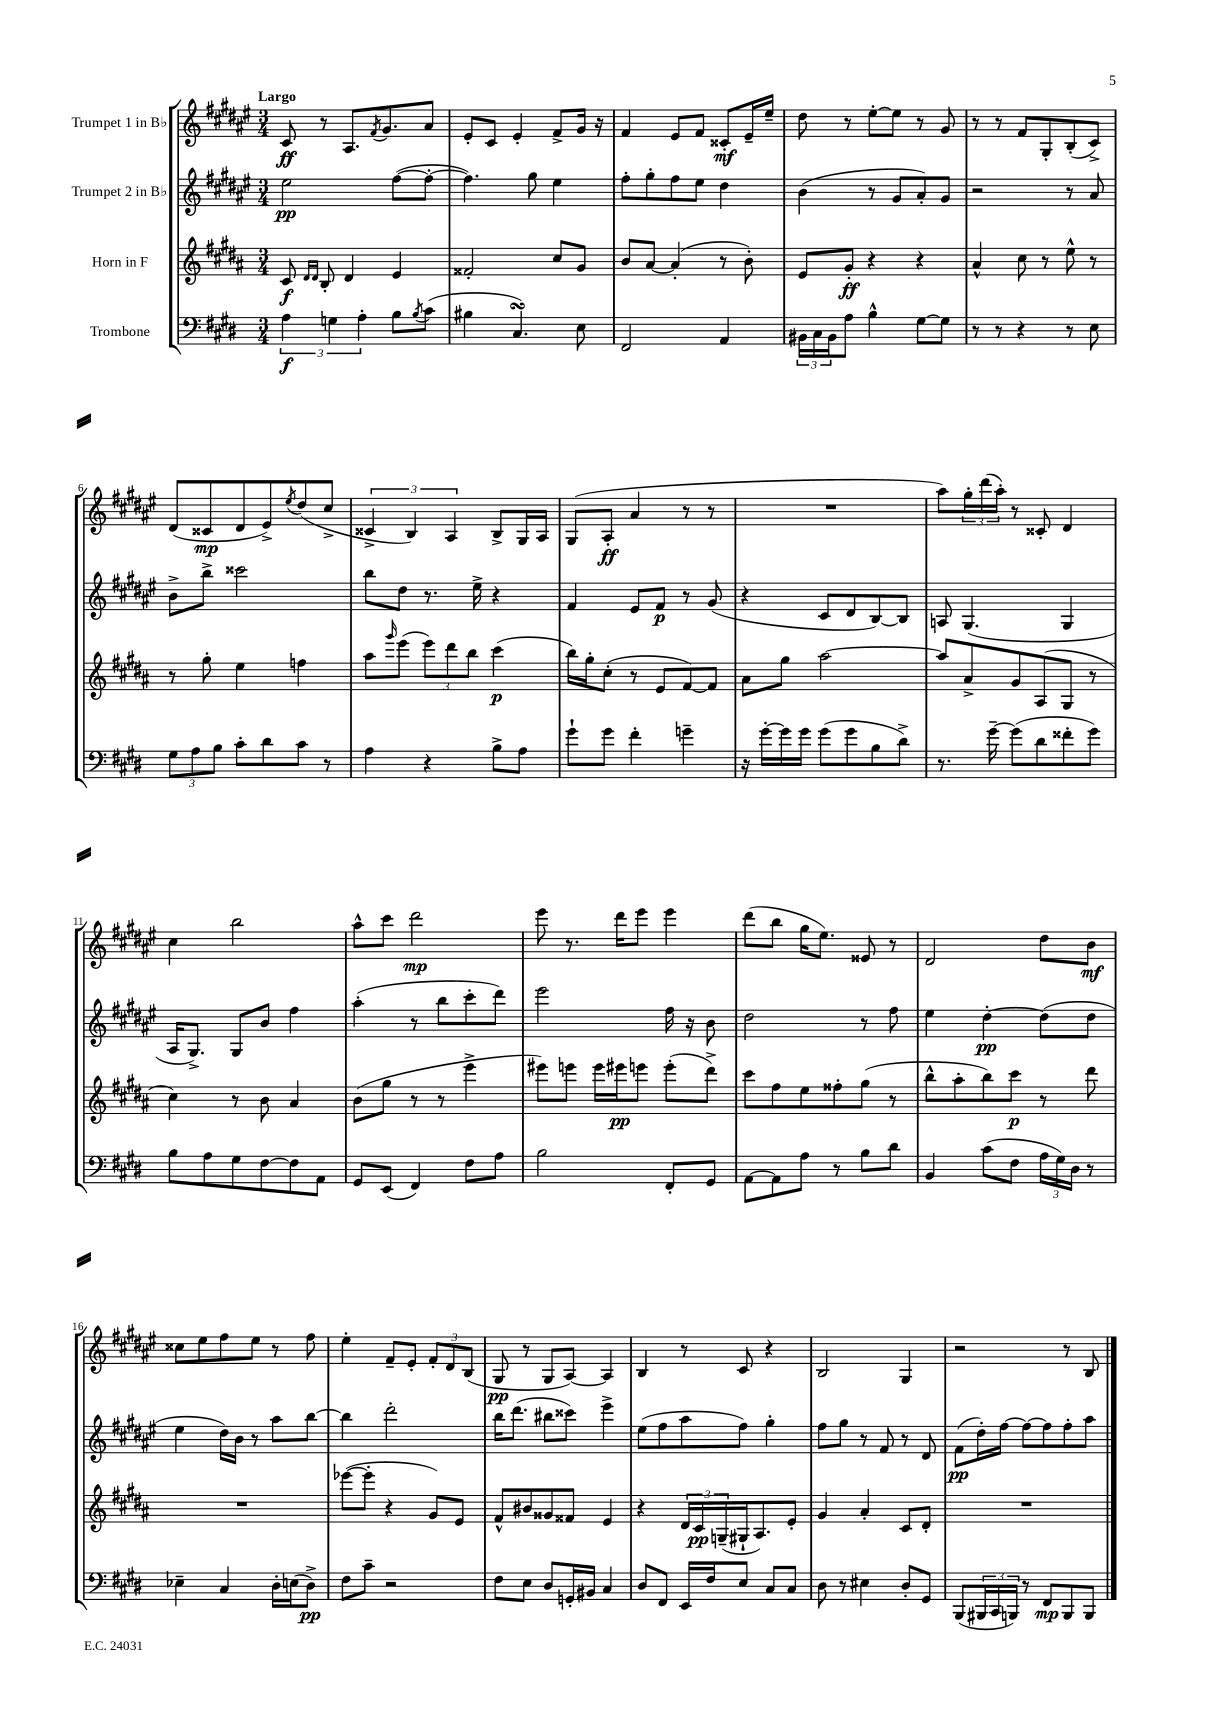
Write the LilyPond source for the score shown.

<<
\new StaffGroup <<
\new Staff = "s0" \with { instrumentName = "Trumpet 1 in Bb" } {
    \clef treble \key fis \major \numericTimeSignature \time 3/4 \tempo "Largo"
    cis'8\ff r8 ais8. \acciaccatura { fis'8 } gis'8. ais'8 |
    eis'8-. cis'8 eis'4-. fis'8-> gis'16 r16 |
    fis'4 eis'8 fis'8 cisis'8-.\mf eis'16-- eis''16-- |
    dis''8 r8 eis''8~-. eis''8 r8 gis'8 |
    r8 r8 fis'8 gis8-. b8-.( cis'8->) |
    dis'8( cisis'8\mp dis'8 eis'8->) \acciaccatura { eis''8 } dis''8( cis''8-> |
    \tuplet 3/2 { cisis'4-> b4) ais4 } b8-> gis16 ais16 |
    gis8( ais8-.\ff ais'4 r8 r8 |
    R2. |
    ais''8) \tuplet 3/2 { gis''16-. dis'''16( ais''16-.) } r8 cisis'8-. dis'4 |
    cis''4 b''2 |
    ais''8-^ cis'''8 dis'''2\mp |
    eis'''8 r8. dis'''16 eis'''8 eis'''4 |
    dis'''8( b''8 gis''16 eis''8.) eisis'8 r8 |
    dis'2 dis''8 b'8\mf |
    cisis''8 eis''8 fis''8 eis''8 r8 fis''8 |
    eis''4-. fis'8-- eis'8-. \tuplet 3/2 { fis'8-. dis'8 b8( } |
    gis8\pp r8 gis8 ais8~) ais4 |
    b4 r8 cis'8 r4 |
    b2 gis4 |
    r2 r8 b8 \bar "|." |
}
\new Staff = "s1" \with { instrumentName = "Trumpet 2 in Bb" } {
    \clef treble \key fis \major \numericTimeSignature \time 3/4
    eis''2\pp fis''8~( fis''8~-. |
    fis''4.) gis''8 eis''4 |
    fis''8-. gis''8-. fis''8 eis''8 dis''4 |
    b'4( r8 gis'8 ais'8-.) gis'8 |
    r2 r8 ais'8 |
    b'8-> b''8-> cisis'''2 |
    b''8 dis''8 r8. eis''16-> r4 |
    fis'4 eis'8 fis'8\p r8 gis'8( |
    r4 cis'8 dis'8 b8~) b8 |
    a8 gis4.( gis4 |
    ais16 gis8.->) gis8 b'8 fis''4 |
    ais''4-.( r8 b''8 cis'''8-. dis'''8) |
    eis'''2 fis''16 r16 b'8 |
    dis''2 r8 fis''8 |
    eis''4 dis''4~-.\pp dis''8( dis''8 |
    eis''4 dis''16) b'16 r8 ais''8 b''8~ |
    b''4 dis'''2-. |
    b''16 dis'''8.( bis''8 cisis'''8) eis'''4-> |
    eis''8( fis''8 ais''8 fis''8) gis''4-. |
    fis''8 gis''8 r8 fis'8 r8 dis'8 |
    fis'8\pp( dis''16-.) fis''16~ fis''8~ fis''8 fis''8-. ais''8 \bar "|." |
}
\new Staff = "s2" \with { instrumentName = "Horn in F" } {
    \clef treble \key b \major \numericTimeSignature \time 3/4
    cis'8\f \grace { dis'16 dis'16 } b8-. dis'4 e'4 |
    fisis'2-. cis''8 gis'8 |
    b'8 ais'8~ ais'4-.( r8 b'8-.) |
    e'8 gis'8-.\ff r4 r4 |
    ais'4-^ cis''8 r8 e''8-^ r8 |
    r8 gis''8-. e''4 f''4 |
    ais''8 \grace { gis'''16 } e'''8( \tuplet 3/2 { e'''8) dis'''8 b''8 } cis'''4\p( |
    b''16) gis''16-. cis''8-.( r8 e'8 fis'8~) fis'8 |
    ais'8 gis''8 ais''2~ |
    ais''8 ais'8-> gis'8 ais8( gis8 r8 |
    cis''4) r8 b'8 ais'4 |
    b'8( gis''8 r8 r8 e'''4-> |
    eis'''8) e'''8 e'''16 eis'''16\pp e'''8 e'''8-.( dis'''8->) |
    cis'''8 fis''8 e''8 fisis''8-. gis''8( r8 |
    b''8-^ ais''8-. b''8) cis'''8\p r8 dis'''8 |
    R2. |
    ees'''8~( ees'''8-. r4 gis'8) e'8 |
    fis'8-^ bis'8 gisis'8 fisis'8 e'4 |
    r4 \tuplet 3/2 { dis'16 cis'16\pp g16--( } gis16-! ais8.) e'8-. |
    gis'4 ais'4-. cis'8 dis'8-. |
    R2. \bar "|." |
}
\new Staff = "s3" \with { instrumentName = "Trombone" } {
    \clef bass \key e \major \numericTimeSignature \time 3/4
    \tuplet 3/2 { a4\f g4 a4-. } b8 \acciaccatura { b8 } cis'8( |
    bis4 cis4.\turn) e8 |
    fis,2 a,4 |
    \tuplet 3/2 { bis,16 cis16 bis,16 } a8 b4-^ gis8~ gis8 |
    r8 r8 r4 r8 e8 |
    \tuplet 3/2 { gis8 a8 b8 } cis'8-. dis'8 cis'8 r8 |
    a4 r4 b8-> a8 |
    gis'8-! gis'8 fis'4-. g'4-- |
    r16 gis'16~-. gis'16 gis'16 gis'8( gis'8 b8 dis'8->) |
    r8. gis'16~-- gis'8( dis'8 fisis'8-. gis'8) |
    b8 a8 gis8 fis8~ fis8 a,8 |
    gis,8 e,8( fis,4) fis8 a8 |
    b2 fis,8-. gis,8 |
    a,8~ a,8 a8 r8 b8 dis'8 |
    b,4 cis'8( fis8 \tuplet 3/2 { a16 gis16) dis16 } r8 |
    ees4-- cis4 dis16-. e16( dis8->\pp) |
    fis8 cis'8-- r2 |
    fis8 e8 dis8 g,16-. bis,16 cis4 |
    dis8 fis,8 e,16 fis16 e8 cis8 cis8 |
    dis8 r8 eis4 dis8-. gis,8 |
    b,,8( \tuplet 3/2 { bis,,16 cis,16 b,,16) } r8 fis,8\mp b,,8 b,,8 \bar "|." |
}
>>
>>
